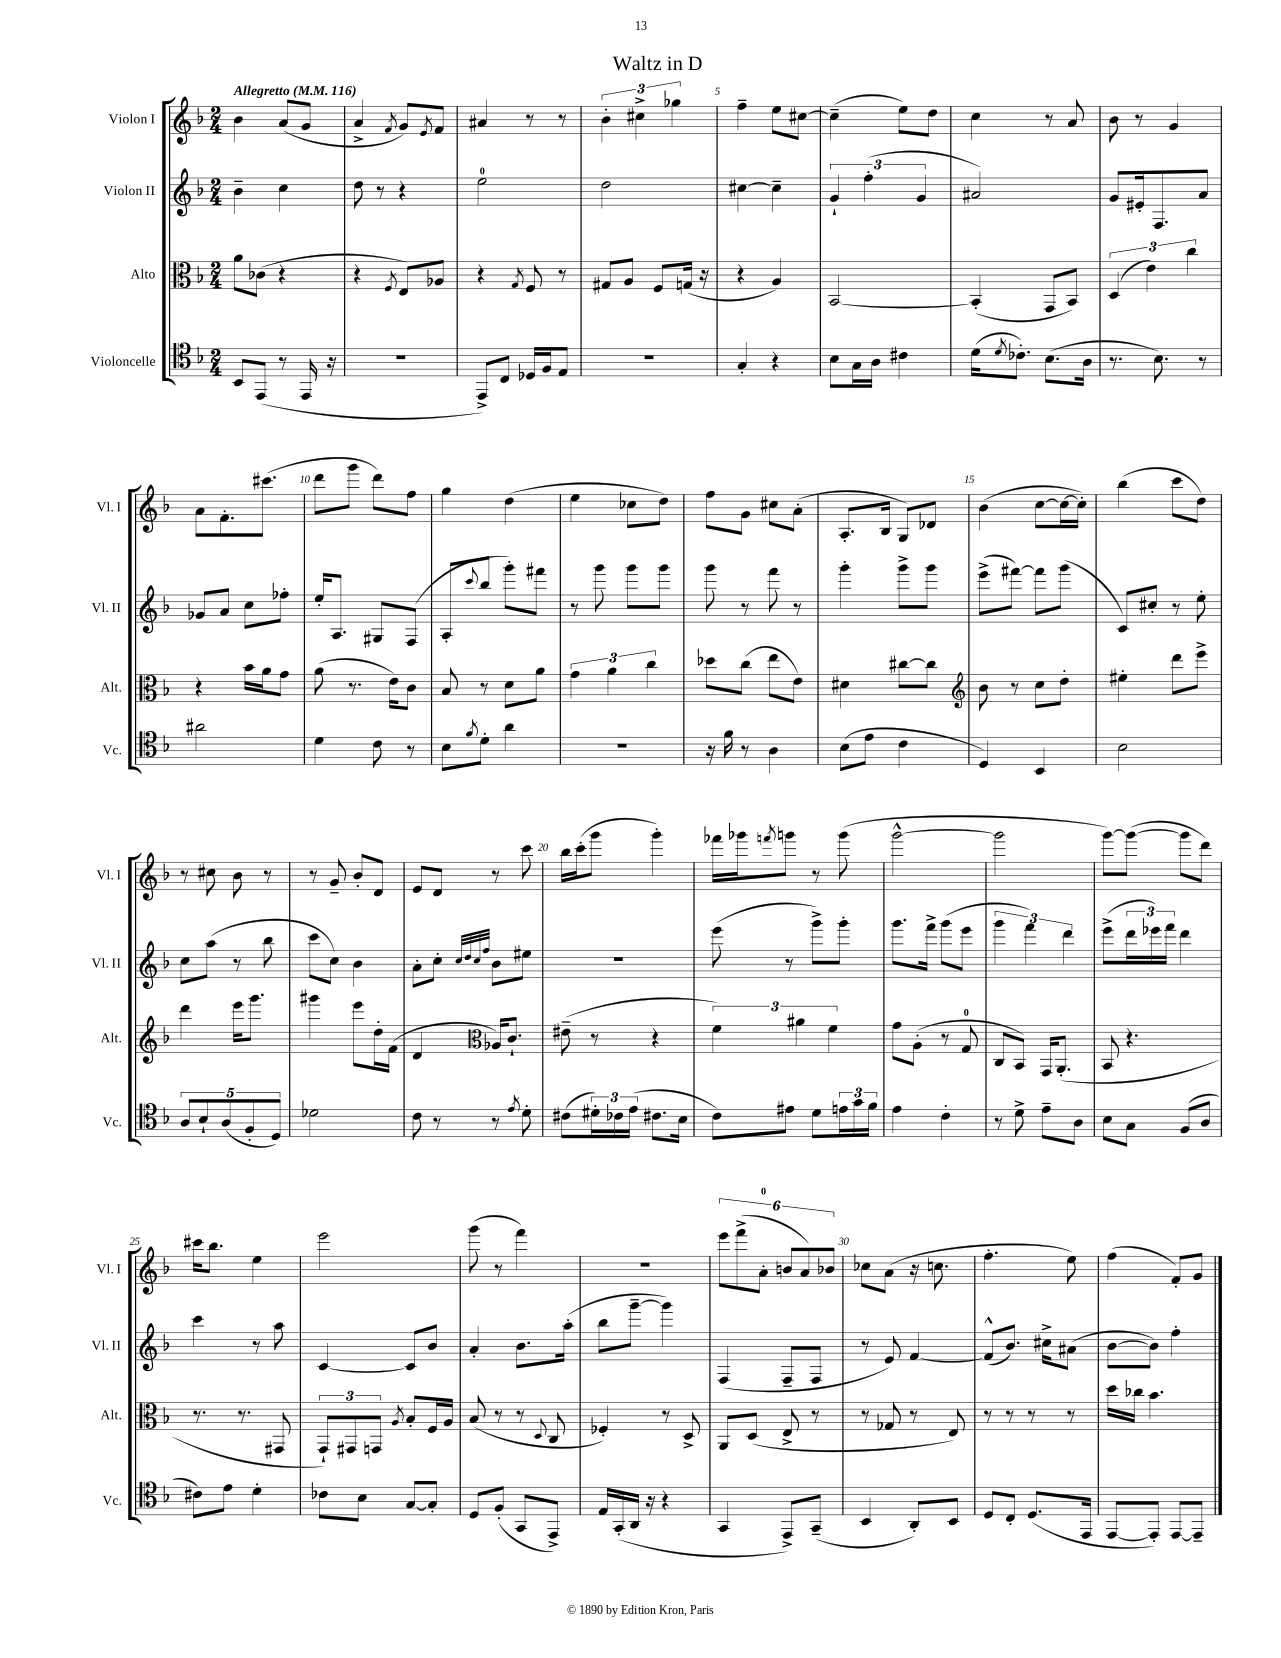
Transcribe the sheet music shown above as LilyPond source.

\header { title = "Waltz in D" }
<<
\new StaffGroup <<
\new Staff = "s0" \with { instrumentName = "Violon I" shortInstrumentName = "Vl. I" } {
    \clef treble \key f \major \numericTimeSignature \time 2/4 \tempo "Allegretto" 4 = 116
    bes'4 a'8( g'8 |
    a'4-> \acciaccatura { f'8 } g'8) \acciaccatura { e'8 } f'8 |
    ais'4 r8 r8 |
    \tuplet 3/2 { bes'4-. cis''4-> ges''4 } |
    f''4-- e''8 cis''8~ |
    cis''4--( e''8) d''8 |
    c''4 r8 a'8 |
    bes'8 r8 g'4 |
    a'8 f'8.-. cis'''8.( |
    d'''8 g'''8 d'''8) f''8 |
    g''4 d''4( |
    e''4 ces''8 d''8) |
    f''8 g'8 cis''8 a'8-.( |
    a8.-. bes16 g8) des'8 |
    bes'4( c''8~ c''16~ c''16-.) |
    bes''4( c'''8 d''8) |
    r8 cis''8 bes'8 r8 |
    r8 g'8-- bes'8-. d'8 |
    e'8 d'8 r8 c'''8 |
    bes''16 c'''16-.( g'''8 g'''4-.) |
    fes'''16 ges'''16 \acciaccatura { f'''8 } g'''8 r8 g'''8( |
    g'''2~-^ |
    g'''2 |
    g'''8~) g'''8~( g'''8 d'''8) |
    cis'''16 bes''8. e''4 |
    e'''2 |
    g'''8( r8 f'''4) |
    R2 |
    \tuplet 6/4 { e'''8 f'''8->( a'8-0-. b'8 a'8) bes'8 } |
    ces''8 a'8( r16 c''8. |
    f''4.-. e''8) |
    f''4( f'8-.) g'8 \bar "|." |
}
\new Staff = "s1" \with { instrumentName = "Violon II" shortInstrumentName = "Vl. II" } {
    \clef treble \key f \major \numericTimeSignature \time 2/4
    bes'4-- c''4 |
    d''8 r8 r4 |
    e''2-0 |
    d''2 |
    cis''4~ cis''4-- |
    \tuplet 3/2 { g'4-! f''4-.( g'4 } |
    ais'2) |
    g'8 eis'16-. f8. a'8 |
    ges'8 a'8 c''8 fes''8-. |
    e''16-. a8. gis8 f8( |
    a8-. \appoggiatura { c'''8 } bes''8 g'''8-.) fis'''8 |
    r8 g'''8 g'''8 g'''8 |
    g'''8 r8 f'''8 r8 |
    g'''4-. g'''8-> g'''8 |
    e'''8->( fis'''8~) fis'''8 g'''8( |
    c'8) cis''8-. r8 e''8-. |
    c''8 a''8( r8 bes''8 |
    c'''8 c''8) bes'4 |
    a'8-. c''8-. \grace { c''32 d''32 c''32 f''32 } bes'8 eis''8 |
    r2 |
    e'''8( r8 g'''8->) g'''8-. |
    g'''8. f'''16-> g'''8( e'''8 |
    \tuplet 3/2 { g'''4 f'''4) d'''4 } |
    e'''8->( \tuplet 3/2 { d'''16 ees'''16) f'''16 } d'''4 |
    c'''4 r8 a''8 |
    c'4~ c'8 bes'8 |
    a'4-. bes'8. a''16-.( |
    bes''8 g'''8~-- g'''4) |
    f4( f8-- f8 |
    r8 e'8) f'4~ |
    f'8-^( bes'8.) cis''16-> ais'8( |
    bes'8~ bes'8) f''4-. \bar "|." |
}
\new Staff = "s2" \with { instrumentName = "Alto" shortInstrumentName = "Alt." } {
    \clef alto \key f \major \numericTimeSignature \time 2/4
    a'8 ces'8( r4 |
    r4 \acciaccatura { f8 } e8) aes8 |
    r4 \acciaccatura { g8 } f8 r8 |
    gis8 a8 f8 g16( r16 |
    r4 a4) |
    bes,2~ |
    bes,4-.( g,8 bes,8) |
    \tuplet 3/2 { d4( e'4) c''4 } |
    r4 bes'16 a'16 g'8 |
    a'8( r8. e'16) c'8 |
    bes8 r8 d'8 a'8 |
    \tuplet 3/2 { g'4 a'4 c''4 } |
    des''8 c''8( e''8 e'8) |
    dis'4 cis''8~ cis''8 |
    \clef treble bes'8 r8 c''8 d''8-. |
    eis''4-. d'''8 e'''8-> |
    d'''4 e'''16 g'''8. |
    gis'''4 e'''8 d''16-. f'16( |
    d'4 \clef alto aes16) c'8.-! |
    eis'8--( r8 r4 |
    \tuplet 3/2 { f'4) ais'4 f'4 } |
    g'8 a8-.( r8 g8-0 |
    c8 bes,8) g,16 a,8.-.( |
    bes,8 r4. |
    r8. r8. gis,8 |
    \tuplet 3/2 { g,8-!) gis,8 g,8 } \acciaccatura { a8 } bes8-. f16 a16 |
    bes8( r8 r8 \appoggiatura { d8 } c8 |
    fes4-.) r8 d8-> |
    a,8 d8( e8-> r8 |
    r8 ges8 r8 e8) |
    r8 r8 r8 r8 |
    d''16 ces''16 bes'4. \bar "|." |
}
\new Staff = "s3" \with { instrumentName = "Violoncelle" shortInstrumentName = "Vc." } {
    \clef tenor \key f \major \numericTimeSignature \time 2/4
    bes,8 e,8( r8 e,16 r16 |
    R2 |
    e,8->) c8 des16 f16 e8 |
    r2 |
    g4-. r4 |
    bes8 g16 a16 cis'4 |
    d'16( \acciaccatura { d'8 } ces'8.-.) bes8.( a16 |
    r8. bes8.) r8 |
    ais'2 |
    d'4 c'8 r8 |
    bes8 \acciaccatura { f'8 } d'8-. a'4 |
    R2 |
    r16 f'16 r8 a4 |
    bes8( e'8 c'4 |
    d4) bes,4 |
    bes2 |
    \tuplet 5/4 { a8 bes8-! a8( f8-. d8) } |
    des'2 |
    c'8 r8 r8 \acciaccatura { e'8 } d'8-. |
    cis'8( \tuplet 3/2 { dis'16-.) ces'16 e'16( } cis'8. bes16 |
    c'8) eis'8 d'8 \tuplet 3/2 { e'16 g'16 f'16 } |
    e'4 c'4-. |
    r8 d'8-> e'8-- a8 |
    bes8 g8 f8( a8 |
    cis'8) e'8 d'4-. |
    ces'8 bes8 g8~ g8-. |
    d8 f8-.( g,8 e,8->) |
    e16 g,16-.( a,16 r16 r4 |
    g,4 e,8->) g,8--( |
    bes,4 a,8-.) bes,8 |
    d8 c8-. d8.( e,16 |
    e,8~ e,8-.) e,8~ e,8-- \bar "|." |
}
>>
>>
\layout { \context { \Score \override BarNumber.break-visibility = ##(#f #t #t) barNumberVisibility = #(every-nth-bar-number-visible 5) } }
